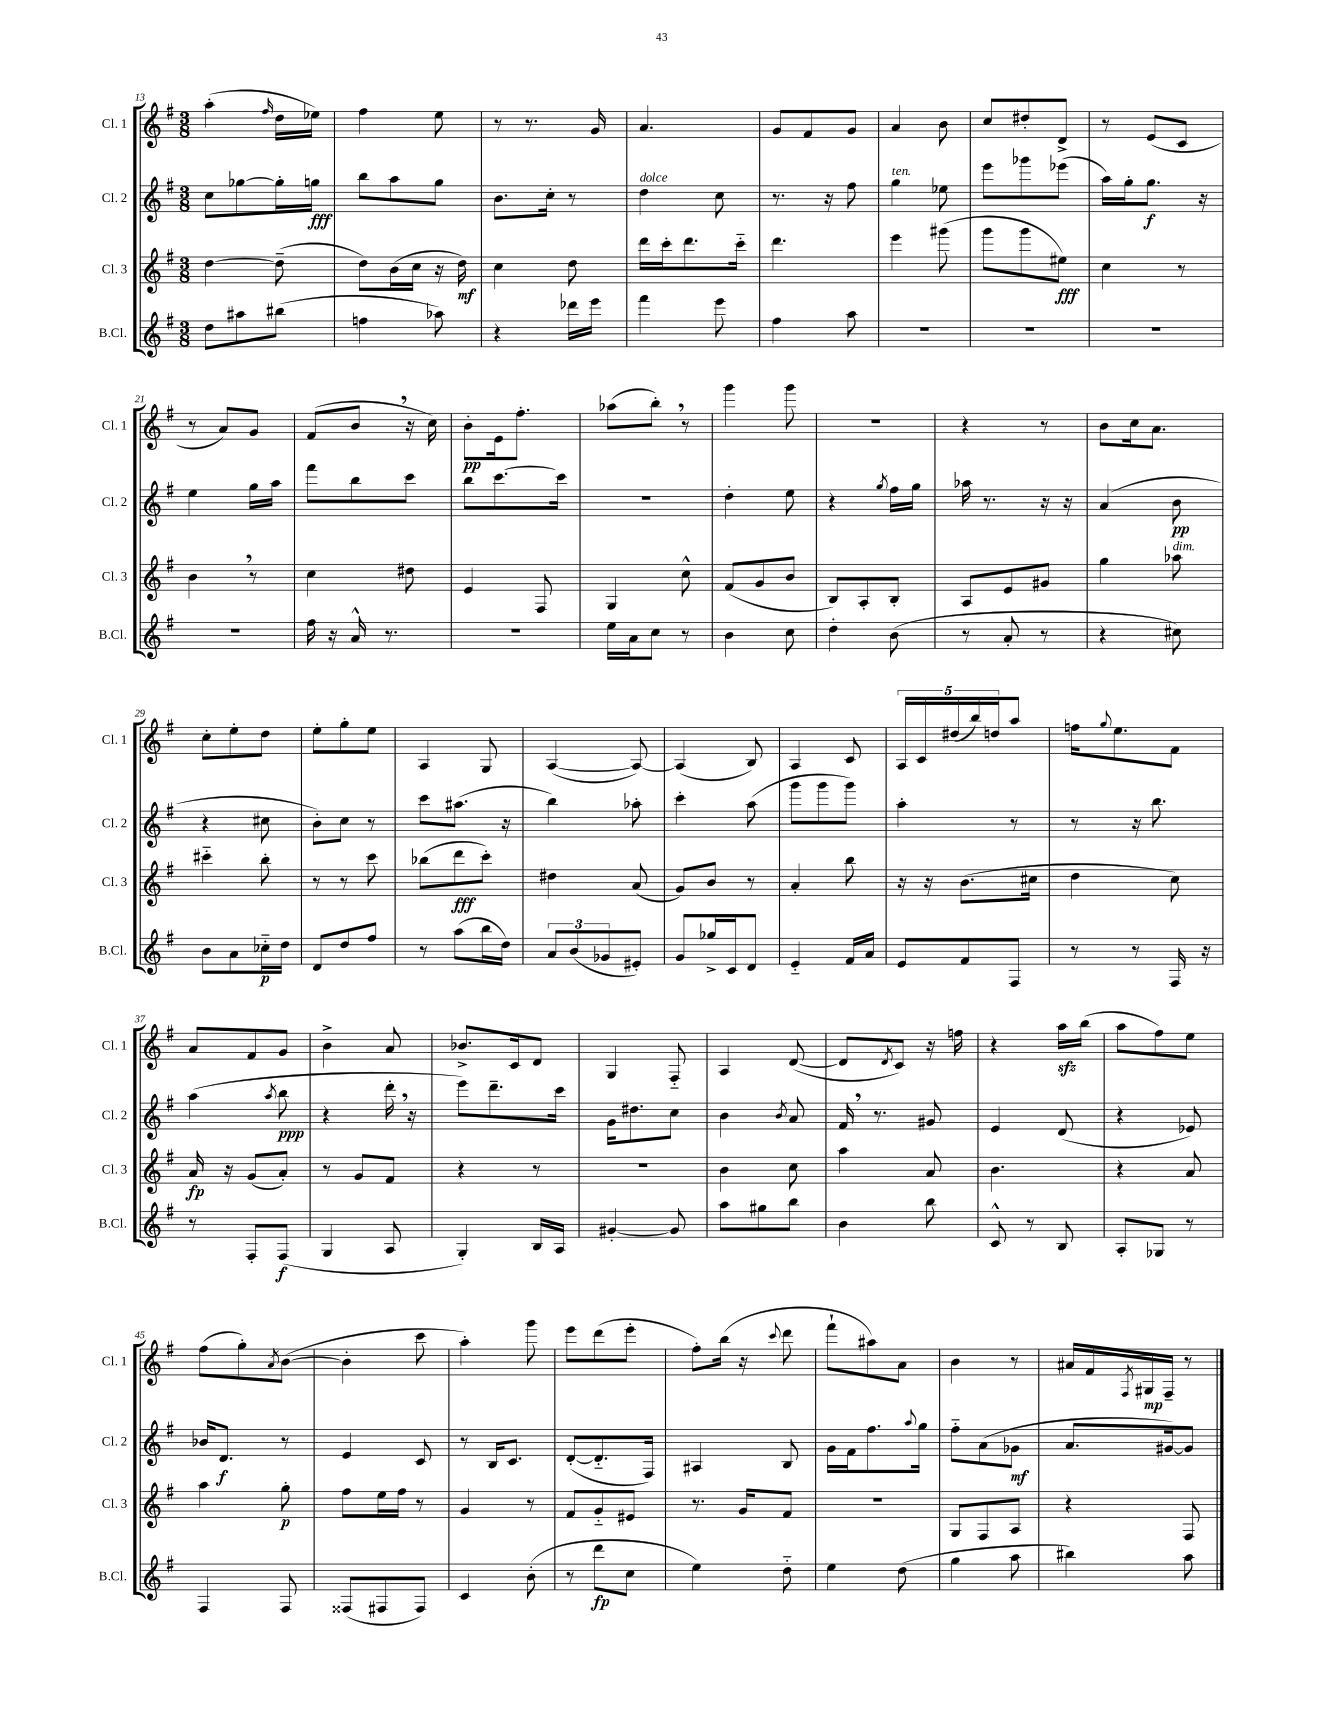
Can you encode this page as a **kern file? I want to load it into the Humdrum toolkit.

**kern	**kern	**kern	**kern
*staff4	*staff3	*staff2	*staff1
*clefG2	*clefG2	*clefG2	*clefG2
*k[f#]	*k[f#]	*k[f#]	*k[f#]
*M3/8	*M3/8	*M3/8	*M3/8
8dd	[4dd	8cc	(4aa'
8aa#	.	[8gg-	.
.	.	.	16qqff#
(8bb#	(8dd~]	16gg-']	16dd
.	.	16gg	16ee-)
=	=	=	=
4ff	8dd)	8bb	4ff#
.	(16b	8aa	.
.	16cc	.	.
8aa-)	16r	8gg	8ee
.	16dd)	.	.
=	=	=	=
4r	4cc	8.b	8r
.	.	.	8.r
.	.	16cc'	.
16ddd-	8dd	8r	.
16eee	.	.	16g
=	=	=	=
4fff#	16ddd	4dd	4.a
.	16ccc'	.	.
.	8.ddd	.	.
8eee	.	8cc	.
.	16ccc'~	.	.
=	=	=	=
4ff#	4.ddd	8.r	8g
.	.	.	8f#
.	.	16r	.
8aa	.	8ff#	8g
=	=	=	=
4.r	4eee	4gg	4a
.	(8ggg#	8ee-	8b
=	=	=	=
4.r	8ggg	8eee	8cc
.	8ggg	8ggg-	8dd#'
.	8ee#)	(8eee-	8d^
=	=	=	=
4.r	4cc	16aa)	8r
.	.	16gg'	.
.	.	8.gg	(8e
.	8r	.	8c
.	.	16r	.
=	=	=	=
4.r	4b	4ee	8r
.	.	.	8a)
.	8r	16gg	8g
.	.	16aa	.
=	=	=	=
16ff#	4cc	8fff#	(8f#
16r	.	.	.
16a^^	.	8bb	8b
8.r	.	.	.
.	8dd#	8ccc	16r
.	.	.	16cc)
=	=	=	=
4.r	4e	8bb	8b'
.	.	[8.ccc	16e
.	.	.	8.ff#'
.	8F#	.	.
.	.	16ccc]	.
=	=	=	=
16ee	4G	4.r	(8aa-
16a	.	.	.
8cc	.	.	8bb')
8r	8cc^^	.	8r
=	=	=	=
4b	(8f#	4dd'	4ggg
.	8g	.	.
8cc	8b	8ee	8ggg
=	=	=	=
4dd'	8B)	4r	4.r
.	8A'	.	.
.	.	8qgg	.
(8b	8B'	16ff#	.
.	.	16gg	.
=	=	=	=
8r	8A	16aa-	4r
.	.	8.r	.
8a'	8e	.	.
8r	8g#	16r	8r
.	.	16r	.
=	=	=	=
4r	4gg	(4a	8b
.	.	.	16cc
.	.	.	8.a
8cc#)	8aa-	8b	.
=	=	=	=
8b	4ccc#'~	4r	8cc'
8a	.	.	8ee'
16cc-'~	8bb'	8cc#	8dd
16dd	.	.	.
=	=	=	=
8d	8r	8b')	8ee'
8dd	8r	8cc	8gg'
8ff#	8ccc	8r	8ee
=	=	=	=
8r	(8bb-	8ccc	4A
(8aa	8ddd	(8.aa#	.
16bb	8ccc')	.	8G
16dd)	.	16r	.
=	=	=	=
12a	4dd#	4bb)	([4A
(12b	.	.	.
12g-	.	.	.
8e#')	(8a	8aa-'	8A_)
=	=	=	=
8g	8g)	4ccc'	(4A]
16gg-^	8b	.	.
16c	.	.	.
8d	8r	(8aa	8B)
=	=	=	=
4e'~	4a'	8ggg	4A
.	.	8ggg	.
16f#	8bb	8ggg)	8c
16a	.	.	.
=	=	=	=
8e	16r	4aa'	20A
.	.	.	20c
.	16r	.	.
.	.	.	(20dd#
8f#	(8.b	.	.
.	.	.	20bb)
.	.	.	20dd
8F#	.	8r	8aa
.	16cc#	.	.
=	=	=	=
8r	4dd	8r	16ff
.	.	.	8qqgg
.	.	.	8.ee
8r	.	16r	.
.	.	8.bb	.
16F#	8cc)	.	8f#
16r	.	.	.
=	=	=	=
8r	16a	(4aa	8a
.	16r	.	.
8F#'	(8g	.	8f#
.	.	8qaa	.
(8F#	8a')	8bb	8g
=	=	=	=
4G	8r	4r	4b^
.	8g	.	.
8A	8f#	16ddd'	8a
.	.	16r	.
=	=	=	=
4G')	4r	8eee)	8.b-^
.	.	8.ddd~	.
.	.	.	16c
16B	8r	.	8d
16A	.	16ccc	.
=	=	=	=
[4g#'	4.r	16g	4G
.	.	8.dd#	.
8g#]	.	8cc	8F#'~
=	=	=	=
8aa	4b	4b	4A
8gg#	.	.	.
.	.	8qb	.
8bb	8cc	8a	([8d
=	=	=	=
4b	4aa	16f#	8d]
.	.	8.r	.
.	.	.	8qd
.	.	.	8c)
8bb	8a	8g#	16r
.	.	.	16ff
=	=	=	=
8c^^	4.b	4e	4r
8r	.	.	.
8B	.	(8d	16aa
.	.	.	(16bb
=	=	=	=
8A'	4r	4r	8aa
8G-	.	.	8ff#)
8r	8a	8e-)	8ee
=	=	=	=
4F#	4aa	16b-	(8ff#
.	.	8.d	.
.	.	.	8gg')
.	.	.	8qa
8F#	8gg'	8r	([8b
=	=	=	=
(8F##	8ff#	4e	4b']
8F#	16ee	.	.
.	16ff#	.	.
8F#)	8r	8c	8ccc
=	=	=	=
4c	4g	8r	4aa')
.	.	16B	.
.	.	8.c	.
(8b'	8r	.	8ggg
=	=	=	=
8r	8f#	([8d'	8eee
8ddd	8g'~	8.d'~]	(8ddd
8cc	8e#	.	8eee'
.	.	16F#)	.
=	=	=	=
4ee)	8.r	4A#	8ff#')
.	.	.	(16bb
.	16g	.	16r
.	.	.	8qqccc
8dd'~	8f#	8B	8ddd
=	=	=	=
4ee	4.r	16g	8fff#`
.	.	16f#	.
.	.	8.ff#	8aa#)
(8dd	.	.	8a
.	.	8qqaa	.
.	.	16gg	.
=	=	=	=
4gg	8G	8ff#'~	4b
.	8F#	(8a	.
8aa	8A	8g-	8r
=	=	=	=
4bb#)	4r	8.a	16a#
.	.	.	16f#
.	.	.	8qF#
.	.	.	16G#
.	.	[16g#)	16F#~
8aa	8F#	8g#]	8r
==	==	==	==
*-	*-	*-	*-
